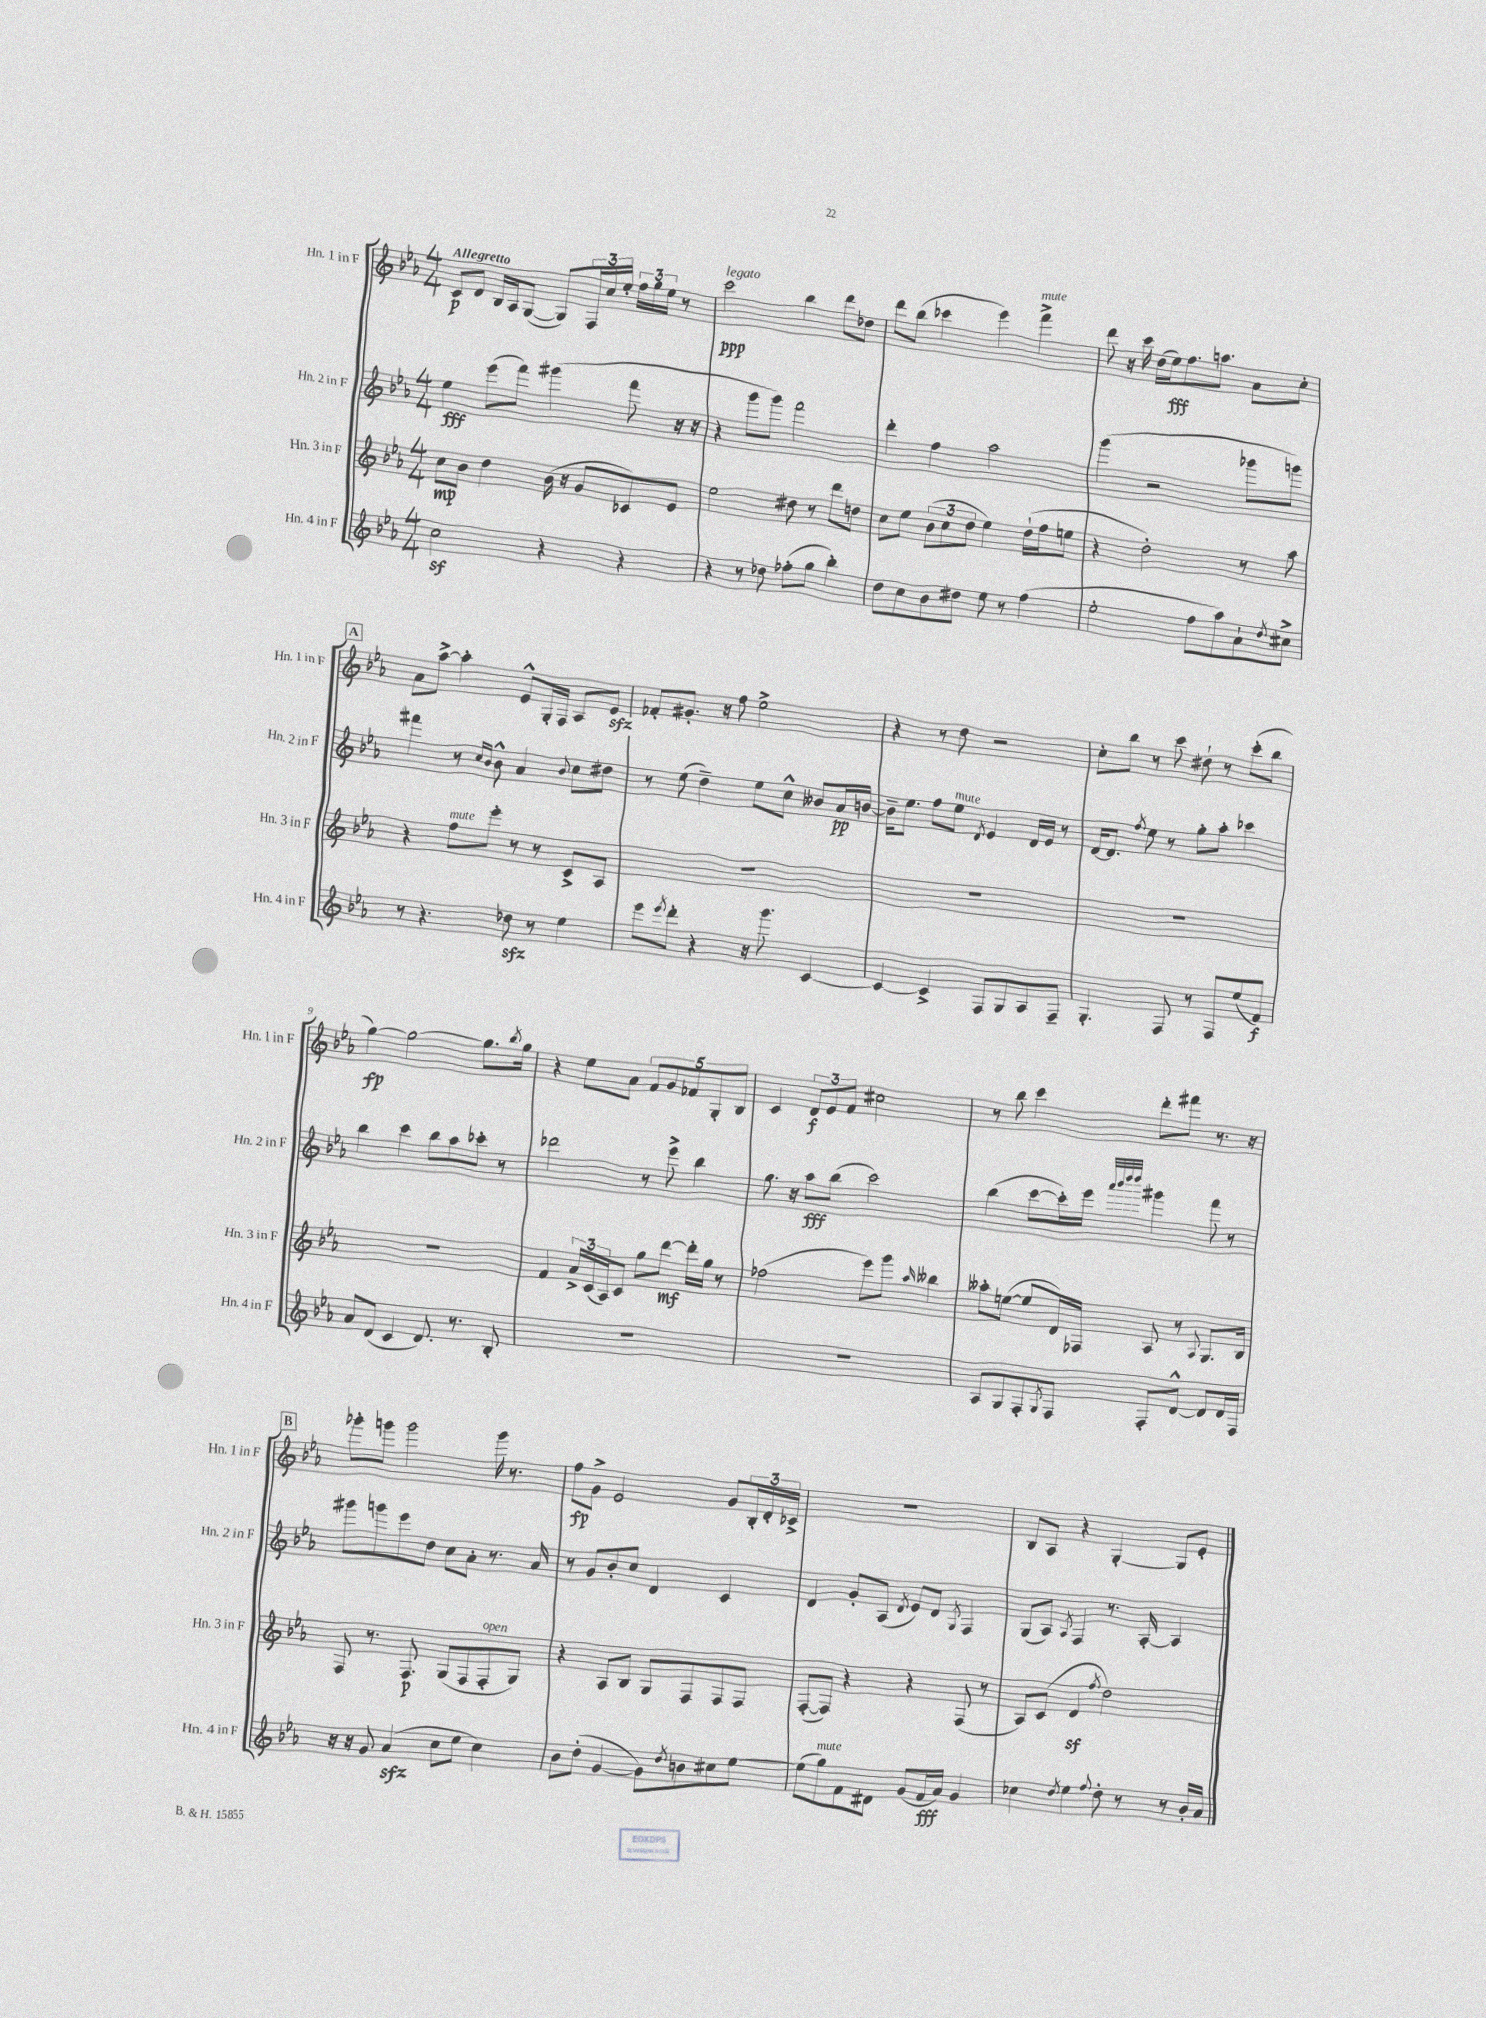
<<
\new StaffGroup <<
\new Staff = "s0" \with { instrumentName = "Hn. 1 in F" shortInstrumentName = "Hn. 1 in F" } {
    \clef treble \key ees \major \numericTimeSignature \time 4/4 \tempo "Allegretto"
    c'8\p d'8 bes16 aes16 g8~( g8) \tuplet 3/2 { f16 c''16 ees''16-. } \tuplet 3/2 { f''16 g''16 ees''16 } r8 |
    c'''2\ppp^\markup { \italic "legato" } bes''4 d'''8 des''8 |
    d'''8 bes''8( ces'''4 ees'''4) f'''4->^\markup { \italic "mute" } |
    d'''8 r16 c'''16 d''16( ees''16\fff) f''8. a''8. aes'8 c''8-. |
    \mark \markup { \box "A" } aes'8 aes''8~-> aes''4-. ees'8-^ g16-. f16 aes8 ees'8\sfz |
    fes'8-. gis'8.-. r16 f''8 ees''2-> |
    r4 r8 d''8 r2 |
    c''8-. bes''8 r8 c'''8 dis''8-! r8 c'''8-.( bes''8 |
    g''4~\fp) g''2~ g''8. \acciaccatura { bes''8 } g''16 |
    r4 ees''8 aes'8 \tuplet 5/4 { f'8 g'8 fes'8 g8-. bes8 } |
    c'4 \tuplet 3/2 { d'8\f ees'8 f'8 } cis''2 |
    r8 bes''8 c'''4 d'''8-. fis'''8 r8. r16 |
    \mark \markup { \box "B" } ges'''8-. g'''8 g'''2 g'''16 r8. |
    f''8\fp g'8-> ees'2 g'8 \tuplet 3/2 { bes16-. d'16-. ces'16-> } |
    R1 |
    bes8 aes8 r4 g4~-. g8 ees'8-. \bar "|." |
}
\new Staff = "s1" \with { instrumentName = "Hn. 2 in F" shortInstrumentName = "Hn. 2 in F" } {
    \clef treble \key ees \major \numericTimeSignature \time 4/4
    ees''4\fff ees'''8( f'''8) gis'''4( f'''8 r16 r16 |
    r4 g'''8 g'''8) f'''2 |
    d'''4-. f''4 aes''2 |
    g'''4( r2 ges'''8 g'''8) |
    \mark \markup { \box "A" } fis'''4 r8 \grace { c''16 bes'16 } bes'8-^ aes'4 \appoggiatura { bes'8 } c''8 dis''8 |
    r8 ees''8( d''4--) ees''8 c''8-^ beses'8 aes'16\pp b'16~ |
    b'16-- ees''8. f''8 ees''8^\markup { \italic "mute" } \acciaccatura { d'8 } ees'4 d'16 ees'16 r8 |
    d'16~ d'8. \acciaccatura { f''8 } ees''8 r8 g''8-. aes''8-. ces'''4 |
    bes''4 c'''4 bes''8 aes''8 ces'''8-. r8 |
    des'''2 r8 ees'''8-> bes''4 |
    g''8. r16 aes''8\fff bes''8( c'''2) |
    bes''4( c'''8~ c'''16-.) ees'''16 \grace { aes'''32 bes'''32 d''''32 d''''32 } gis'''4 f'''8 r8 |
    \mark \markup { \box "B" } gis'''8 g'''8 ees'''8 d''8 c''8 aes'8-. r8. aes'16 |
    r8 g'8 bes'8-. c''8 d'4 c'4 |
    d'4 g'8-. aes8( \acciaccatura { d'8 } ees'8) d'8 \acciaccatura { g8 } f4 |
    g8( aes8) \acciaccatura { aes8 } f4 r8. aes16~-. aes4 \bar "|." |
}
\new Staff = "s2" \with { instrumentName = "Hn. 3 in F" shortInstrumentName = "Hn. 3 in F" } {
    \clef treble \key ees \major \numericTimeSignature \time 4/4
    c''8\mp bes'8 d''4 bes'16( r16 g'8 ces'8) ees'8 |
    ees''2 dis''8 r8 d'''8 d''8 |
    c''8 ees''8 \tuplet 3/2 { bes'8( c''8 d''8 } ees''4) d''16-!( f''16 e''8 |
    r4 d''2-.) r8 aes''8 |
    \mark \markup { \box "A" } r4 f''8^\markup { \italic "mute" } ees'''8-. r8 r8 c'8-> aes8 |
    R1 |
    R1 |
    R1 |
    R1 |
    f'4 \tuplet 3/2 { aes'16-> c'16( aes16) } c'8 g''8 d'''8~\mf d'''16-. g''16 r8 |
    fes''2( ees'''8) g'''8 \grace { aes''16 } beses''4 |
    aeses''8-. e''8~( e''8 d'16) fes16 aes8 r8 \appoggiatura { aes8 } g8. bes16 |
    \mark \markup { \box "B" } f8 r8. f8.\p g8( f8 f8-.^\markup { \italic "open" } g8) |
    r4 aes8 bes8 g8 f8 f8 f8 |
    f8~-.( f8) r4 r4 f8( r8 |
    aes8) c'8( d'4\sf \acciaccatura { f''8 } d''2) \bar "|." |
}
\new Staff = "s3" \with { instrumentName = "Hn. 4 in F" shortInstrumentName = "Hn. 4 in F" } {
    \clef treble \key ees \major \numericTimeSignature \time 4/4
    c''2\sf r4 r4 |
    r4 r8 des''8 fes''8-.( g''8 bes''4-.) |
    d''8 c''8 bes'8 dis''8 ees''8 r8 f''4( |
    ees''2-. f''8 aes''8) aes'8-! \acciaccatura { d''8 } cis''8-> |
    \mark \markup { \box "A" } r8 r4. des''8\sfz r8 ees''4 |
    ees'''8 \acciaccatura { ees'''8 } d'''8-. r4 r16 g'''8. c'4~ |
    c'4~ c'4-> f8 g8 aes8 f8-- |
    g4.-. f8 r8 f8 ees''8( f'8\f) |
    aes'8 d'8( c'4 d'8.) r8. bes8-. |
    R1 |
    R1 |
    aes8 g8 f8-. \acciaccatura { g8 } f8 f8-. d'8~-^ d'8 d'16 f16 |
    \mark \markup { \box "B" } r16 r16 g'8 aes'4\sfz( c''8 ees''8 c''4) |
    bes'8 d''8-.( g'4~ g'8) \acciaccatura { d''8 } b'8 cis''8 ees''8~ |
    ees''8( g''8^\markup { \italic "mute" }) f'8 dis'8 g'8( f'16\fff aes'16) g'4 |
    ces''4 \acciaccatura { d''8 } ees''4 \appoggiatura { f''8 } d''8-. r8 r8 bes'16-. aes'16 \bar "|." |
}
>>
>>
